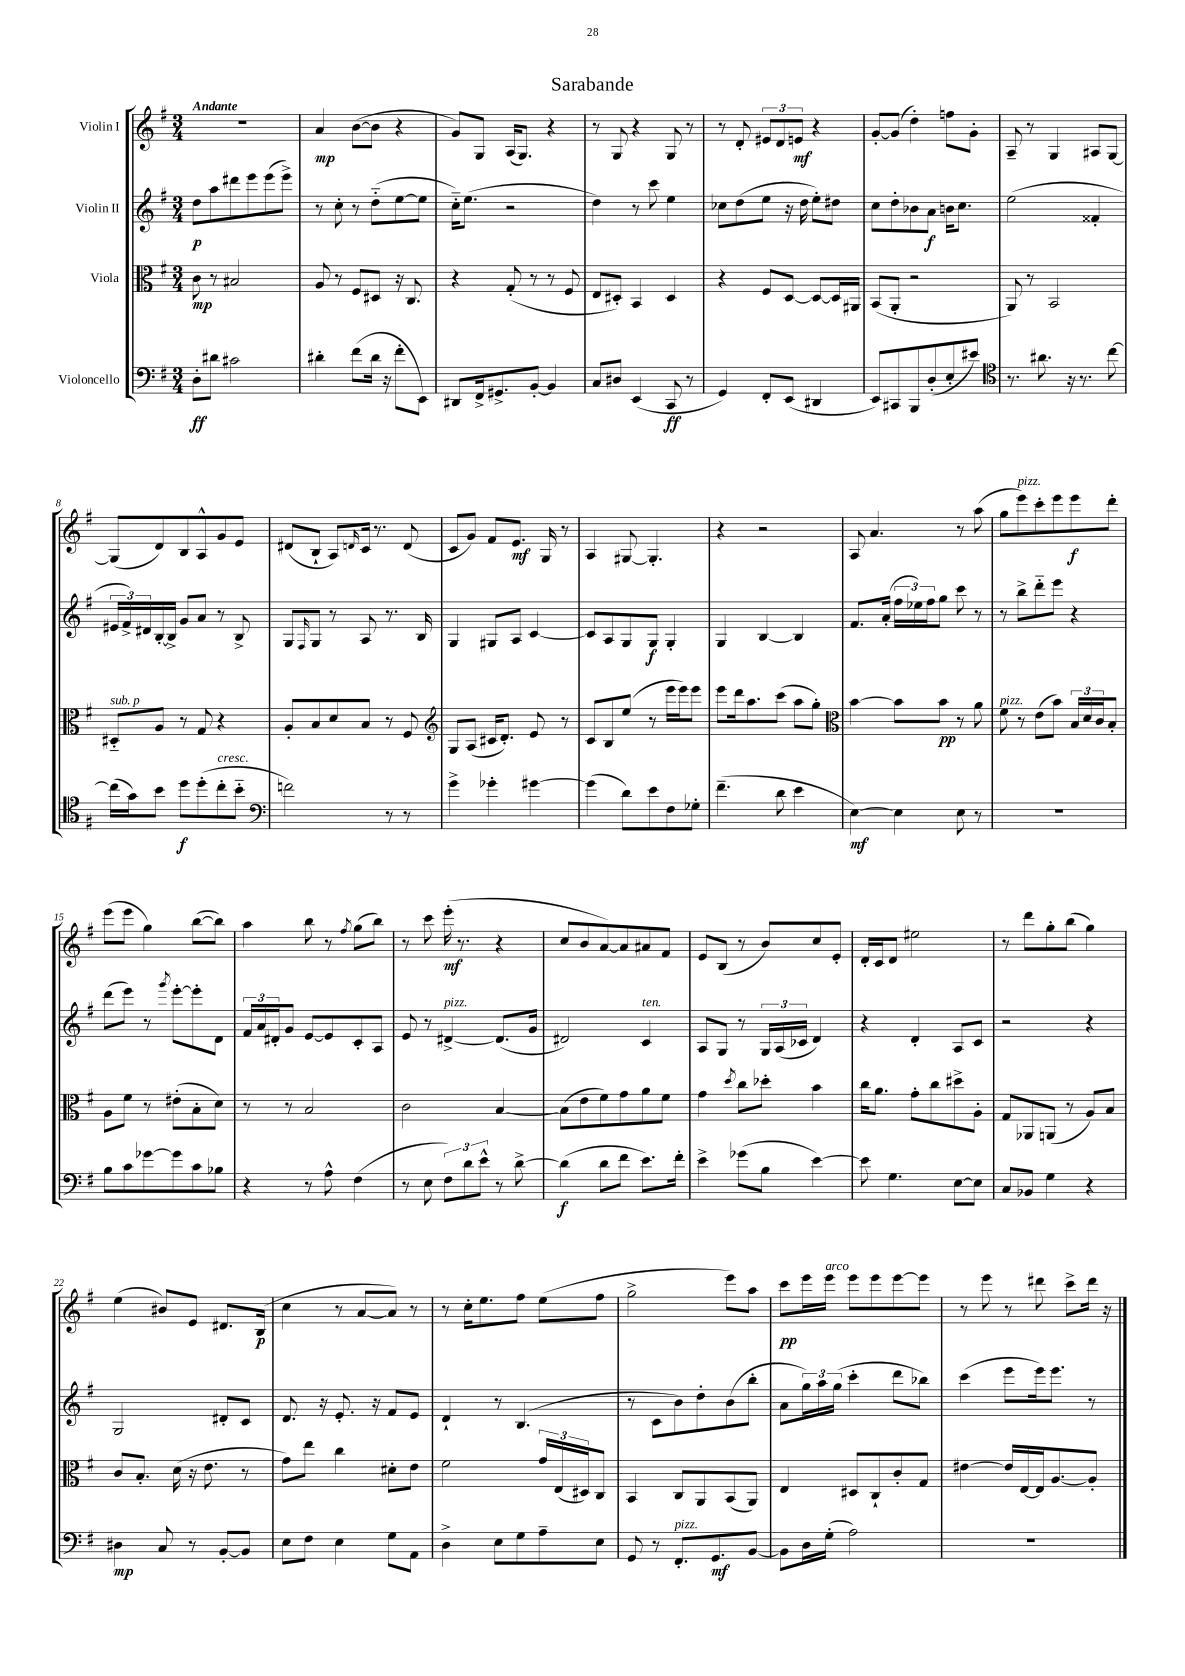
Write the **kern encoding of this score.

**kern	**kern	**kern	**kern
*staff4	*staff3	*staff2	*staff1
*clefF4	*clefC3	*clefG2	*clefG2
*k[f#]	*k[f#]	*k[f#]	*k[f#]
*M3/4	*M3/4	*M3/4	*M3/4
8D'	8c	8dd	2.r
8d#	8r	8aa	.
2c#	2B#	8ddd#	.
.	.	8eee	.
.	.	(8eee	.
.	.	8eee^)	.
=	=	=	=
4d#'	8A	8r	4a
.	8r	8cc'	.
(8f#	8F#	8r	([8b
16d#	8D#	(8dd'~	8b]
16r	.	.	.
8f#'	16r	[8ee	4r
.	8.C	.	.
8EE)	.	8ee]	.
=	=	=	=
8DD#	4r	16cc'~)	8g)
.	.	(8.ee	.
16FF#^	.	.	8G
8.GG#^	.	.	.
.	(8G'	2r	(16A
.	.	.	8.G)
[8BB'	8r	.	.
4BB]	8r	.	4r
.	8F#	.	.
=	=	=	=
8C	8E	4dd)	8r
8D#	8D#')	.	8G
(4EE	4BB	8r	4r
.	.	8ccc	.
8CC	4D#	4ee	8G
8r	.	.	8r
=	=	=	=
4GG)	4r	8cc-	8r
.	.	(8dd	8d'
8FF#'	8F#	8ee	12e#
.	.	.	12d
(8EE	[8D	16r	.
.	.	.	12e
.	.	16dd	.
4DD#	8D_	8ee')	4r
.	16D]	8dd#	.
.	16AA#	.	.
=	=	=	=
8EE)	(8BB	8cc	[8g'
8CC#	8AA'	8dd'	(8g]
8BBB	2r	8b-	4dd')
(8D'	.	8a	.
8E'	.	16b	8ff
.	.	8.cc	.
8e#)	.	.	8g'
=	=	=	=
*clefC4	*	*	*
8.r	8AA)	(2ee	8A~
.	8r	.	8r
8.a#	.	.	.
.	2BB	.	4G
16r	.	.	.
8.r	.	.	.
.	.	4f##'	8A#
[8cc	.	.	[8G
=	=	=	=
(16cc]	8D#'~	24e#	(8G]
.	.	24f#^)	.
16g)	.	.	.
.	.	24d#	.
8b	8A	[16B'	8d)
.	.	16B^]	.
8dd	8r	8g	8B
(8dd'	8G	8a	8A^^
8cc'	4r	8r	8g
8b'~	.	8B^	8e
=	=	=	=
*clefF4	*	*	*
2f)	8A'	8G	(8d#
.	.	16qqF#	.
.	8B	8G	8B`
.	8d	8r	8A)
.	.	.	16qqd
.	8B	8A	16c
.	.	.	8.r
8r	8r	8.r	.
8r	8F#	.	(8d
.	.	16B	.
=	=	=	=
*	*clefG2	*	*
4g^	8G	4G	8c
.	(8A	.	8g)
4g-'	16c#	8G#	8f#
.	8.d')	.	.
.	.	8A	8.e
[4g#	8e	[4c	.
.	.	.	16G
.	8r	.	8r
=	=	=	=
(4g#]	8c	8c]	4A
.	8B	8A	.
8d)	(8ee	8G	[8G#
8e	8r	8G	4.G#']
8F#	16eee	4G'	.
.	16eee)	.	.
8G-'	8eee	.	.
=	=	=	=
(4.f#~	8eee	4G	4r
.	16ddd	.	.
.	8.aa	.	.
.	.	[4B	2r
8d	(8ccc	.	.
4e	8aa	4B]	.
.	8gg')	.	.
=	=	=	=
*	*clefC3	*	*
[4E)	[4b	8.f#	8A
.	.	.	4.a
.	.	(16a'	.
4E]	8b]	24ff#	.
.	.	24ee-)	.
.	.	24ff#	.
.	8b	8gg	.
8E	8r	8ccc	8r
8r	8a	8r	(8aa
=	=	=	=
2.r	8f#	8r	8gg
.	8r	8bb^	8eee)
.	(8e	8ddd'~	8ccc'
.	8b)	8eee	8eee
.	24B	4r	8eee
.	24d	.	.
.	24c	.	.
.	8B'	.	8ddd'
=	=	=	=
8B	8A	(8ddd	(8eee
8c	8f#	8eee)	8eee
[8g-	8r	8r	4gg)
.	.	8qggg	.
8g-]	(8e#'	[8eee'	.
8c	8B'	8eee']	([8bb
8B-	8d)	8d	8bb])
=	=	=	=
4r	8r	24f#	4aa
.	.	24a	.
.	.	24d#'	.
.	8r	8g	.
8r	2B	[8e	8bb
8A^^	.	8e]	8r
.	.	.	8qff#
(4F#	.	8c'	(8gg
.	.	8A	8bb)
=	=	=	=
8r	2c	8e	8r
8E	.	8r	8ccc
12F#)	.	[4d#^	(16eee'
.	.	.	8.r
12d	.	.	.
12e^^	.	.	.
8r	[4B	(8.d#]	4r
[8d^	.	.	.
.	.	16g	.
=	=	=	=
(4d]	(8B]	2d#)	8cc
.	8e	.	8b
8d	8f#)	.	[8a)
8f#	8g	.	8a]
8.e)	8a	4c	8a#
.	8f#	.	8f#
16f#'	.	.	.
=	=	=	=
4e^	4g	8A	8e
.	.	8G	(8B
.	8qdd	.	.
(8g-	8cc	8r	8r
8B	8dd-'	24G	8b)
.	.	(24A	.
.	.	24c-	.
[4e)	4b	4d)	8cc
.	.	.	8e'
=	=	=	=
8e]	16cc	4r	16d'
.	8.a	.	16c
4.G	.	.	8d
.	8g'	4d'	2ee#
.	8cc	.	.
[8E	8dd#^	8A	.
8E]	8A'	8c	.
=	=	=	=
8C	8G	2r	8r
8BB-	8AA-	.	8ddd
4G	(8AA	.	8gg'
.	8r	.	(8bb
4r	8A)	4r	4gg)
.	8B	.	.
=	=	=	=
4D#	8c	2G	(4ee
.	8.B'	.	.
8C	.	.	8b#)
.	(16d	.	.
8r	16r	.	8e
.	8.e	.	.
[8BB'	.	8d#'	8.d#
8BB]	8r	8c	.
.	.	.	(16B
=	=	=	=
8E	8g)	8.d	4cc
8F#	8ee	.	.
.	.	16r	.
4E	4cc	8.e'	8r
.	.	.	[8a
.	.	16r	.
8G	8d#'	8f#	8a])
8AA	8e	8e	8r
=	=	=	=
4D^	2f#	4d`	8r
.	.	.	16cc'
.	.	.	8.ee
8E	.	8r	.
8G	.	(4.B	8ff#
8A~	24g	.	(8ee
.	(24E	.	.
.	24D#)	.	.
8E	8C	.	8ff#
=	=	=	=
8GG	4BB	8r	2gg^
8r	.	8c	.
8.FF#'	8C	8b)	.
.	8AA	8dd'	.
8.GG	.	.	.
.	(8BB	(8b	8eee)
[8BB	8AA)	8bb'	8aa
=	=	=	=
8BB]	4E	8a	8ccc
16D	.	24gg)	16eee
.	.	24aa	.
(16G'	.	.	16eee
.	.	(24gg	.
2A)	8D#	4ccc'	8eee
.	8C`	.	8eee
.	8c'	8ddd	[8eee
.	8G	8bb-)	8eee]
=	=	=	=
2.r	[4e#	(4ccc	8r
.	.	.	8eee
.	16e#]	8eee	8r
.	[16E	.	.
.	16E]	16eee)	8ddd#
.	[8.A	8.eee	.
.	.	.	8ccc^
.	8A']	8r	16ddd#
.	.	.	16r
==	==	==	==
*-	*-	*-	*-
